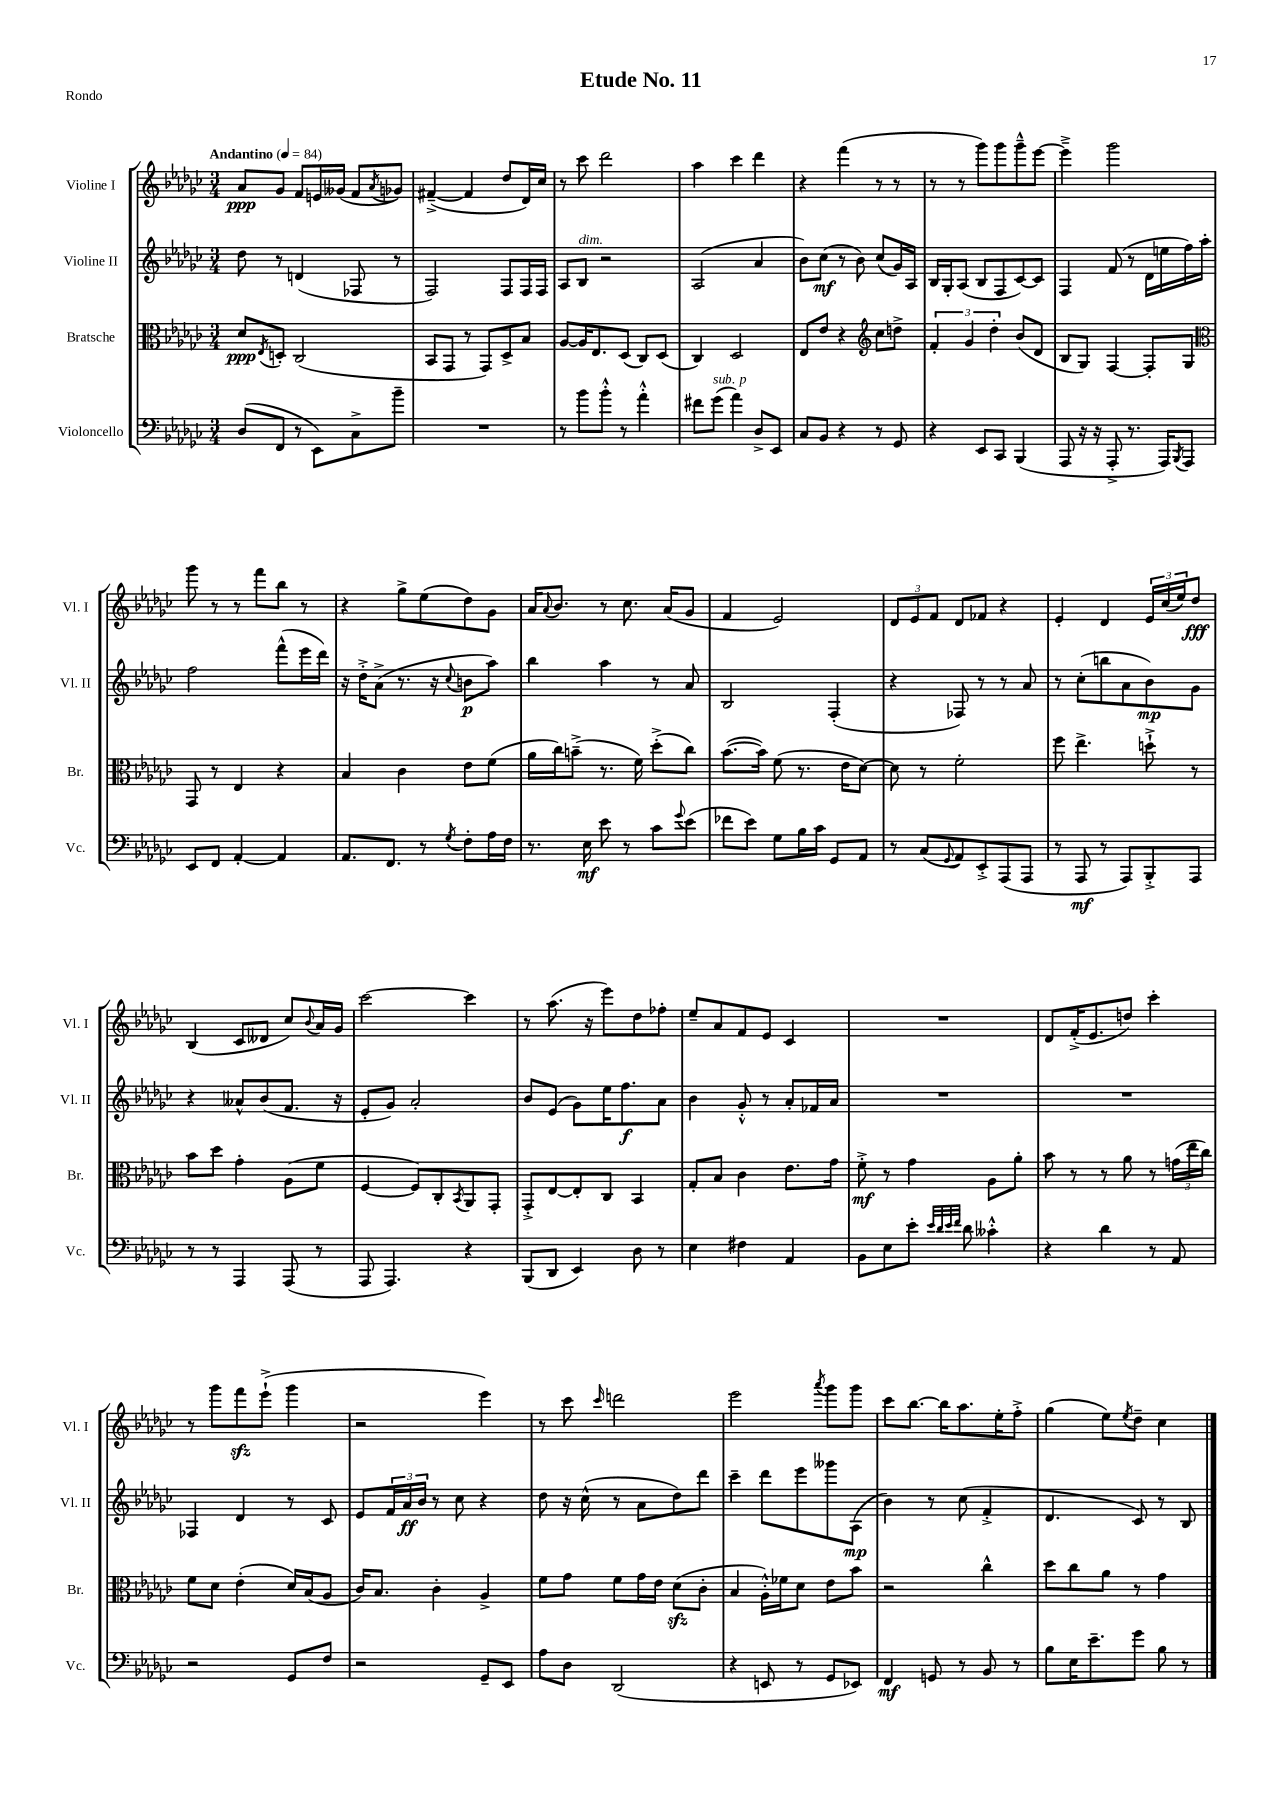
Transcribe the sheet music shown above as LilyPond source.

\header { title = "Etude No. 11" piece = "Rondo" }
<<
\new StaffGroup <<
\new Staff = "s0" \with { instrumentName = "Violine I" shortInstrumentName = "Vl. I" } {
    \clef treble \key ges \major \numericTimeSignature \time 3/4 \tempo "Andantino" 4 = 84
    aes'8\ppp ges'8 f'8 e'16 geses'16( f'8 \acciaccatura { aes'8 } ges'8) |
    fis'4~--->( fis'4 des''8 des'16) ces''16 |
    r8 ces'''8 des'''2 |
    aes''4 ces'''4 des'''4 |
    r4 f'''4( r8 r8 |
    r8 r8 ges'''8) ges'''8 ges'''8---^ ees'''8~ |
    ees'''4---> ges'''2 |
    ges'''8 r8 r8 f'''8 bes''8 r8 |
    r4 ges''8-> ees''8( des''8) ges'8 |
    aes'16 \appoggiatura { aes'8 } bes'8. r8 ces''8. aes'16( ges'8 |
    f'4 ees'2) |
    \tuplet 3/2 { des'8 ees'8 f'8 } des'8 fes'8 r4 |
    ees'4-. des'4 \tuplet 3/2 { ees'16 ces''16( ees''16) } des''8\fff |
    bes4( ces'8 deses'8 ces''8) \appoggiatura { bes'8 } aes'16 ges'16 |
    ces'''2~ ces'''4 |
    r8 aes''8.( r16 ees'''8) des''8 fes''8-. |
    ees''8-- aes'8 f'8 ees'8 ces'4 |
    R2. |
    des'8 f'16-.->( ees'8. d''8) ces'''4-. |
    r8 ges'''8 f'''8\sfz ees'''8-!->( ges'''4 |
    r2 ees'''4) |
    r8 ces'''8 \grace { ces'''16 } d'''2 |
    ees'''2 \acciaccatura { aes'''8 } ges'''8 ges'''8 |
    ces'''8 bes''8.~ bes''16 aes''8. ees''16-. f''8-.-> |
    ges''4( ees''8) \acciaccatura { ees''8 } des''8-- ces''4 \bar "|." |
}
\new Staff = "s1" \with { instrumentName = "Violine II" shortInstrumentName = "Vl. II" } {
    \clef treble \key ges \major \numericTimeSignature \time 3/4
    des''8 r8 d'4( fes8 r8 |
    f2) f8 f16 f16 |
    aes8 bes8^\markup { \italic "dim." } r2 |
    aes2( aes'4 |
    bes'8) ces''8\mf( r8 bes'8) ces''8( ges'16) aes16 |
    bes16 ges16-. aes8( bes8 f8 ces'8~) ces'8 |
    f4 f'8( r8 des'16 e''16 f''16) aes''16-. |
    f''2 f'''8-^( ees'''16 des'''16) |
    r16 des''16-.-> aes'8->( r8. r16 \appoggiatura { ces''8 } b'8\p aes''8) |
    bes''4 aes''4 r8 aes'8 |
    bes2 f4-.( |
    r4 fes8) r8 r8 aes'8 |
    r8 ces''8-.( b''8 aes'8 bes'8\mp) ges'8 |
    r4 aeses'8-^ bes'8( f'8. r16 |
    ees'8-. ges'8) aes'2-. |
    bes'8 ees'8( ges'8) ees''16 f''8.\f aes'8 |
    bes'4 ges'8-.-^ r8 aes'8-. fes'16 aes'16 |
    R2. |
    R2. |
    fes4 des'4 r8 ces'8 |
    ees'8 \tuplet 3/2 { f'16 aes'16\ff bes'16 } r8 ces''8 r4 |
    des''8 r16 ces''16-^( r8 aes'8 des''8) des'''8 |
    ces'''4-- des'''8 ees'''8 geses'''8 aes8\mp( |
    bes'4) r8 ces''8( f'4-.-> |
    des'4. ces'8) r8 bes8 \bar "|." |
}
\new Staff = "s2" \with { instrumentName = "Bratsche" shortInstrumentName = "Br." } {
    \clef alto \key ges \major \numericTimeSignature \time 3/4
    des'8\ppp \acciaccatura { ees8 } d8-. ces2( |
    bes,8 ges,8 r8 ges,8) des8-> bes8 |
    aes8~ aes16 ees8. des8( ces8) des8( |
    ces4) des2 |
    ees8 ees'8 r4 \clef treble ces''8 d''8-> |
    \tuplet 3/2 { f'4-. ges'4 des''4-. } bes'8( des'8 |
    bes8 ges8) f4~ f8-. ges8 |
    \clef alto ges,8 r8 ees4 r4 |
    bes4 ces'4 ees'8 f'8( |
    aes'16 ces''16) b'8--->( r8. f'16) des''8-.->( ces''8) |
    bes'8.~( bes'16) f'8( r8. ees'16 des'8~) |
    des'8 r8 f'2-. |
    f''8 ees''4.-> d''8-!-> r8 |
    bes'8 des''8 ges'4-. aes8( f'8 |
    f4~ f8) ces8-. \acciaccatura { bes,8 } aes,8 ges,8-. |
    ges,8-.-> ees8~ ees8-. ces8 bes,4 |
    ges8-. bes8 ces'4 ees'8. ges'16 |
    f'8-.->\mf r8 ges'4 aes8 aes'8-. |
    bes'8 r8 r8 aes'8 r8 \tuplet 3/2 { g'16( ees''16 ces''16) } |
    f'8 des'8 ees'4-.( des'16) bes16( aes8 |
    ces'16) bes8. ces'4-. aes4-> |
    f'8 ges'8 f'8 ges'16 ees'16 des'8\sfz( ces'8-. |
    bes4 aes16-.-^) fes'16 des'8 ees'8 bes'8 |
    r2 ces''4-^ |
    des''8 ces''8 aes'8 r8 ges'4 \bar "|." |
}
\new Staff = "s3" \with { instrumentName = "Violoncello" shortInstrumentName = "Vc." } {
    \clef bass \key ges \major \numericTimeSignature \time 3/4
    des8( f,8 r8 ees,8) ces8-> bes'8-- |
    R2. |
    r8 bes'8 bes'8-.-^ r8 aes'4-.-^ |
    fis'8 ges'8^\markup { \italic "sub. p" }( aes'4) des8-> ees,8 |
    ces8 bes,8 r4 r8 ges,8 |
    r4 ees,8 ces,8 bes,,4( |
    aes,,8 r16 r16 aes,,8-.-> r8. aes,,16) \acciaccatura { bes,,8 } aes,,8 |
    ees,8 f,8 aes,4~-. aes,4 |
    aes,8. f,8. r8 \acciaccatura { ges8 } f8-. aes16 f16 |
    r8. ees16\mf ees'8 r8 ces'8 \appoggiatura { ges'8 } ees'8( |
    fes'8 ees'8) ges8 bes16 ces'16 ges,8 aes,8 |
    r8 ces8( \appoggiatura { ges,8 } aes,8) ees,8-.-> aes,,8( aes,,8 |
    r8 aes,,8\mf r8 aes,,8) bes,,8-.-> aes,,8 |
    r8 r8 aes,,4 aes,,8( r8 |
    aes,,8 aes,,4.) r4 |
    bes,,8( des,8 ees,4) des8 r8 |
    ees4 fis4 aes,4 |
    bes,8 ees8 ees'8-. \grace { ees'32 des'32 ees'32 f'32 } des'8 ceses'4-.-^ |
    r4 des'4 r8 aes,8 |
    r2 ges,8 f8 |
    r2 ges,8-- ees,8 |
    aes8 des8 des,2( |
    r4 e,8 r8 ges,8 ees,8) |
    f,4\mf g,8 r8 bes,8 r8 |
    bes8 ees16 ees'8.-- ges'8 bes8 r8 \bar "|." |
}
>>
>>
\layout { \context { \Score \remove "Bar_number_engraver" } }
